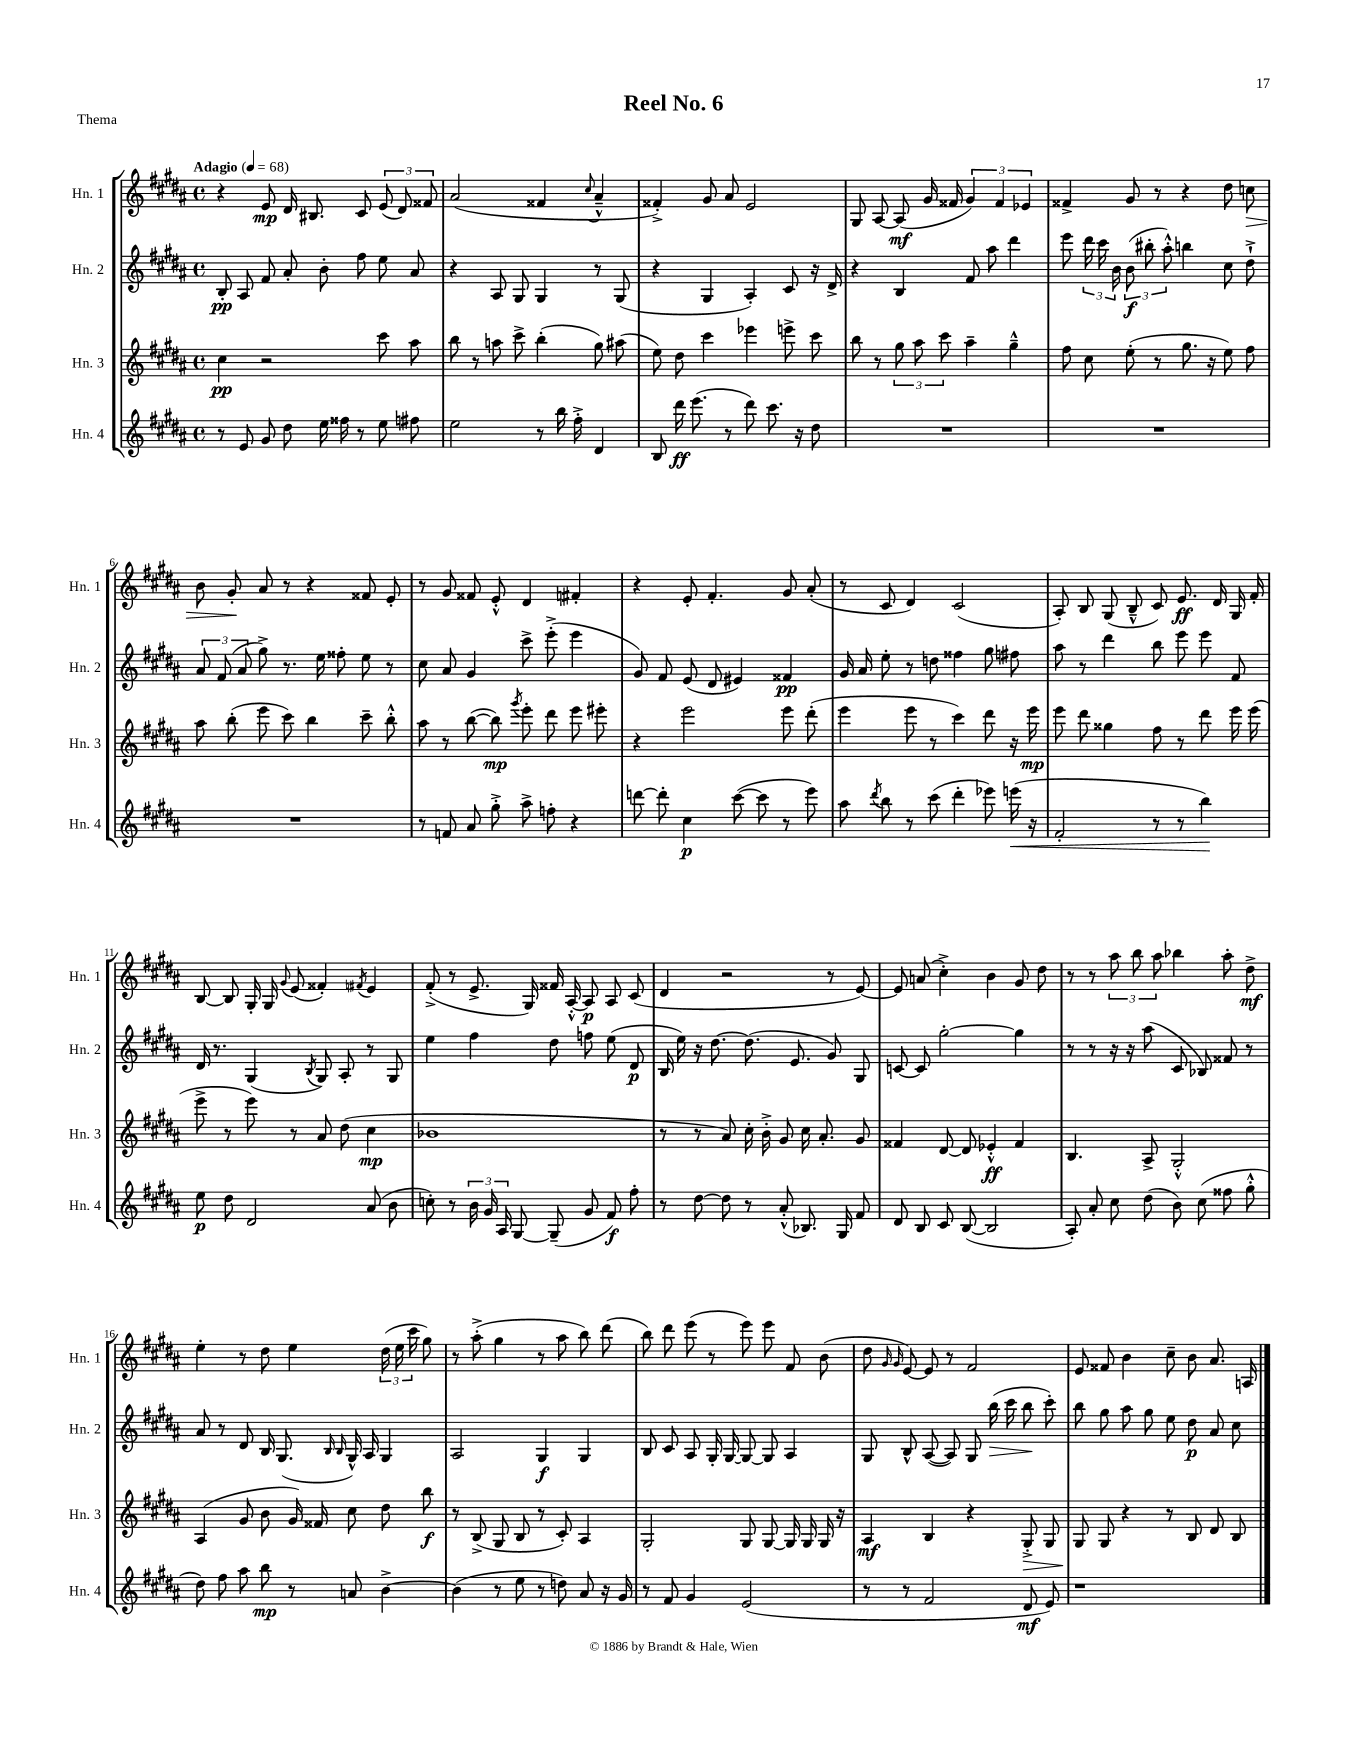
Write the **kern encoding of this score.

**kern	**kern	**kern	**kern
*staff4	*staff3	*staff2	*staff1
*clefG2	*clefG2	*clefG2	*clefG2
*k[f#c#g#d#a#]	*k[f#c#g#d#a#]	*k[f#c#g#d#a#]	*k[f#c#g#d#a#]
*M4/4	*M4/4	*M4/4	*M4/4
*met(c)	*met(c)	*met(c)	*met(c)
*MM68	*MM68	*MM68	*MM68
8r	4cc#\	8B'/	4r
8e/	.	8A#/	.
8g#/	2r	8f#/	8e/
8dd#\	.	8a#'/	16d#/
.	.	.	8.B#/
16ee\	.	8b'\	.
16ff##\	.	.	.
8r	.	8ff#\	8c#/
8ee\	8ccc#\	8ee\	(12e/
.	.	.	12d#/)
8ff#\	8aa#\	8a#/	.
.	.	.	12f##/
=	=	=	=
2ee\	8bb\	4r	(2a#/
.	8r	.	.
.	8aa\	8A#/	.
.	8ccc#^\	8G#/	.
8r	(4bb'\	4G#/	4f##/
16bb\	.	.	.
16ff#'^\	.	.	.
.	.	.	8qqcc#/
4d#/	8gg#\)	8r	4a#~^^/
.	(8aa#\	(8G#/	.
=	=	=	=
8B/	8ee\)	4r	4f##'^/)
16ddd#\	8dd#\	.	.
(8.eee\	.	.	.
.	4ccc#\	4G#/	8g#/
8r	.	.	8a#/
8ddd#\)	4eee-\	4A#'/)	2e/
8.ccc#\	.	.	.
.	8eee^\	8c#/	.
16r	.	.	.
8dd#\	8ccc#\	16r	.
.	.	16d#^/	.
=	=	=	=
1r	8bb\	4r	8G#/
.	8r	.	[8A#/
.	12gg#\	4B/	(8A#/]
.	12aa#\	.	.
.	.	.	16g#/
.	12ccc#\	.	.
.	.	.	16f##/
.	4aa#~\	8f#/	6g#/)
.	.	8aa#\	.
.	.	.	6f##/
.	4gg#~^^\	4ddd#\	.
.	.	.	6e-/
=	=	=	=
1r	8ff#\	8eee\	4f##^/
.	8cc#\	24ddd#\	.
.	.	24ccc#\	.
.	.	24b\	.
.	(8ee'\	(12b\	8g#/
.	.	12bb#'\	.
.	8r	.	8r
.	.	12aa#'^^\)	.
.	8.gg#\	4bb\	4r
.	16r	.	.
.	8ee\)	8cc#\	8dd#\
.	8ff#\	8dd#`^\	8cc\
=	=	=	=
1r	8aa#\	12a#/	8b\
.	.	(12f#/	.
.	(8bb'\	.	8g#'/
.	.	12a#/	.
.	8eee\	8gg#^\)	8a#/
.	8ccc#\)	8.r	8r
.	4bb\	.	4r
.	.	16ee\	.
.	.	8ff##'\	.
.	8ccc#~\	8ee\	8f##/
.	8bb'^^\	8r	8e'/
=	=	=	=
8r	8aa#\	8cc#\	8r
8f/	8r	8a#/	8g#/
8a#/	([8bb\	4g#/	8f##/
8gg#'^\	8bb\])	.	8e'^^/
.	8qggg#/	.	.
8aa#^\	8eee'\	8ccc#^\	4d#/
8ff'\	8ddd#\	(8eee'^\	.
4r	8eee\	4eee\	4f#'/
.	8eee#'\	.	.
=	=	=	=
[8ddd\	4r	8g#/)	4r
8ddd'\]	.	8f#/	.
4cc#\	2eee\	(8e/	8e'/
.	.	8d#/	4.f#'/
([8ccc#\	.	4e#/)	.
8ccc#\]	.	.	.
8r	8eee\	4f##/	8g#/
8eee\)	(8ddd#'\	.	(8a#'/
=	=	=	=
8aa#\	4eee\	16g#/	8r
.	.	16a#/	.
8qddd#/	.	.	.
8bb\	.	8ee'\	8c#/
8r	8eee\	8r	4d#/)
(8ccc#\	8r	8dd\	.
4ddd#'\	4ccc#\)	4ff##\	(2c#/
8eee-\)	8ddd#\	8gg#\	.
(16eee\	16r	8ff#\	.
16r	16eee\	.	.
=	=	=	=
2f#'/	8eee\	8aa#\	8A#'/)
.	8ddd#\	8r	8B/
.	4gg##\	4ddd#\	(8G#/
.	.	.	8B~^^/
8r	8ff#\	8bb\	8c#/)
8r	8r	8eee\	8.e/
4bb\)	8ddd#\	8eee\	.
.	.	.	16d#/
.	16eee\	8f#/	16G#/
.	(16eee\	.	16f#'/
=	=	=	=
8ee\	8eee^\	16d#/	[8B/
.	.	8.r	.
8dd#\	8r	.	8B/]
2d#/	8eee\)	(4G#/	16G#'/
.	.	.	16G#/
.	.	.	8qqg#/
.	8r	.	(8e/
.	.	8qB/	.
.	8a#/	8G#/)	4f##'/)
.	(8dd#\	8A#'/	.
.	.	.	8qf#/
(8a#/	4cc#\	8r	4e/
8b\	.	8G#/	.
=	=	=	=
8cc'\)	1b-	4ee\	(8f#'^/
8r	.	.	8r
24b\	.	4ff#\	8.e^/
24g#/	.	.	.
24A#/	.	.	.
[8G#/	.	.	.
.	.	.	16G#/)
(8G#~/]	.	8dd#\	16f##/
.	.	.	[16A#'^^/
8g#/	.	8ff\	8A#/]
8f#/)	.	(8ee\	8A#/
8ff#'\	.	8d#/	(8c#/
=	=	=	=
8r	8r	16B/	4d#/
.	.	16ee\)	.
[8dd#\	8r	16r	.
.	.	[8.dd#\	.
8dd#\]	8a#/)	.	2r
8r	16cc#'\	(8.dd#\]	.
.	16b'^\	.	.
(8a#'^^/	8g#/	.	.
.	.	8.e/	.
8.B-/)	16cc#\	.	.
.	8.a#'/	.	.
.	.	8g#/)	8r
16G#/	.	.	.
8f#/	8g#/	8G#/	[8e/)
=	=	=	=
8d#/	4f##/	[8c/	8e/]
8B/	.	8c/]	(8a/
8c#/	[8d#/	[2gg#'\	4cc#'^\)
([8B/	8d#/]	.	.
2B/]	4e-'^^/	.	4b\
.	4f##/	4gg#\]	8g#/
.	.	.	8dd#\
=	=	=	=
8A#'/)	4.B/	8r	8r
8a#'/	.	8r	8r
8cc#\	.	16r	12aa#\
.	.	16r	.
.	.	.	12bb\
(8dd#\	8A#^/	(8aa#\	.
.	.	.	12aa#\
8b\)	2G#'^^/	8c#/	4bb-\
(8cc#\	.	8B-/)	.
8ff##\	.	8f##/	8aa#'\
8gg#'^^\	.	8r	8dd#^\
=	=	=	=
8dd#\)	(4A#/	8a#/	4ee'\
8ff#\	.	8r	.
8aa#\	8g#/	8d#/	8r
8bb\	8b\	16B/	8dd#\
.	.	(8.G#/	.
8r	16g#/)	.	4ee\
.	16f##/	.	.
.	.	16qqB/	.
.	.	16qqB/	.
8a/	8cc#\	16G#^^/)	.
.	.	16A#/	.
[4b^\	8dd#\	4G#/	(24dd#\
.	.	.	24ee\
.	.	.	24ccc#\
.	8bb\	.	8gg#\)
=	=	=	=
(4b\]	8r	2A#/	8r
.	(8B^/	.	(8aa#'^\
8r	8G#/	.	4gg#\
8ee\	8B/	.	.
8r	8r	4G#/	8r
8dd\)	8c#'/)	.	8aa#\
8a#/	4A#/	4G#/	8bb\)
16r	.	.	(8ddd#\
16g#/	.	.	.
=	=	=	=
8r	2G#'/	8B/	8bb\)
8f#/	.	8c#/	8ddd#\
4g#/	.	8A#/	(8eee\
.	.	16G#'/	8r
.	.	[16G#/	.
(2e/	8G#/	8G#/_	8eee\)
.	[8G#/	8G#/]	8eee\
.	16G#/]	4A#/	8f#/
.	16G#/	.	.
.	16G#/	.	(8b\
.	16r	.	.
=	=	=	=
8r	4A#/	8G#/	8dd#\
.	.	.	16qqg#/
.	.	.	16qqg#/
8r	.	8B^^/	[8e/)
2f#/	4B/	([8A#/	8e/]
.	.	8A#/])	8r
.	4r	8G#/	2f#/
.	.	(16bb\	.
.	.	16ccc#\	.
8d#/	8G#'^/	8bb\	.
8e/)	8G#/	8ccc#'\)	.
=	=	=	=
1r	8G#/	8bb\	8e/
.	8G#/	8gg#\	8f##/
.	4r	8aa#\	4b\
.	.	8gg#\	.
.	8r	8ee\	8cc#~\
.	8B/	8dd#\	8b\
.	8d#/	8a#/	8.a#/
.	8B/	8cc#\	.
.	.	.	16A/
==	==	==	==
*-	*-	*-	*-
